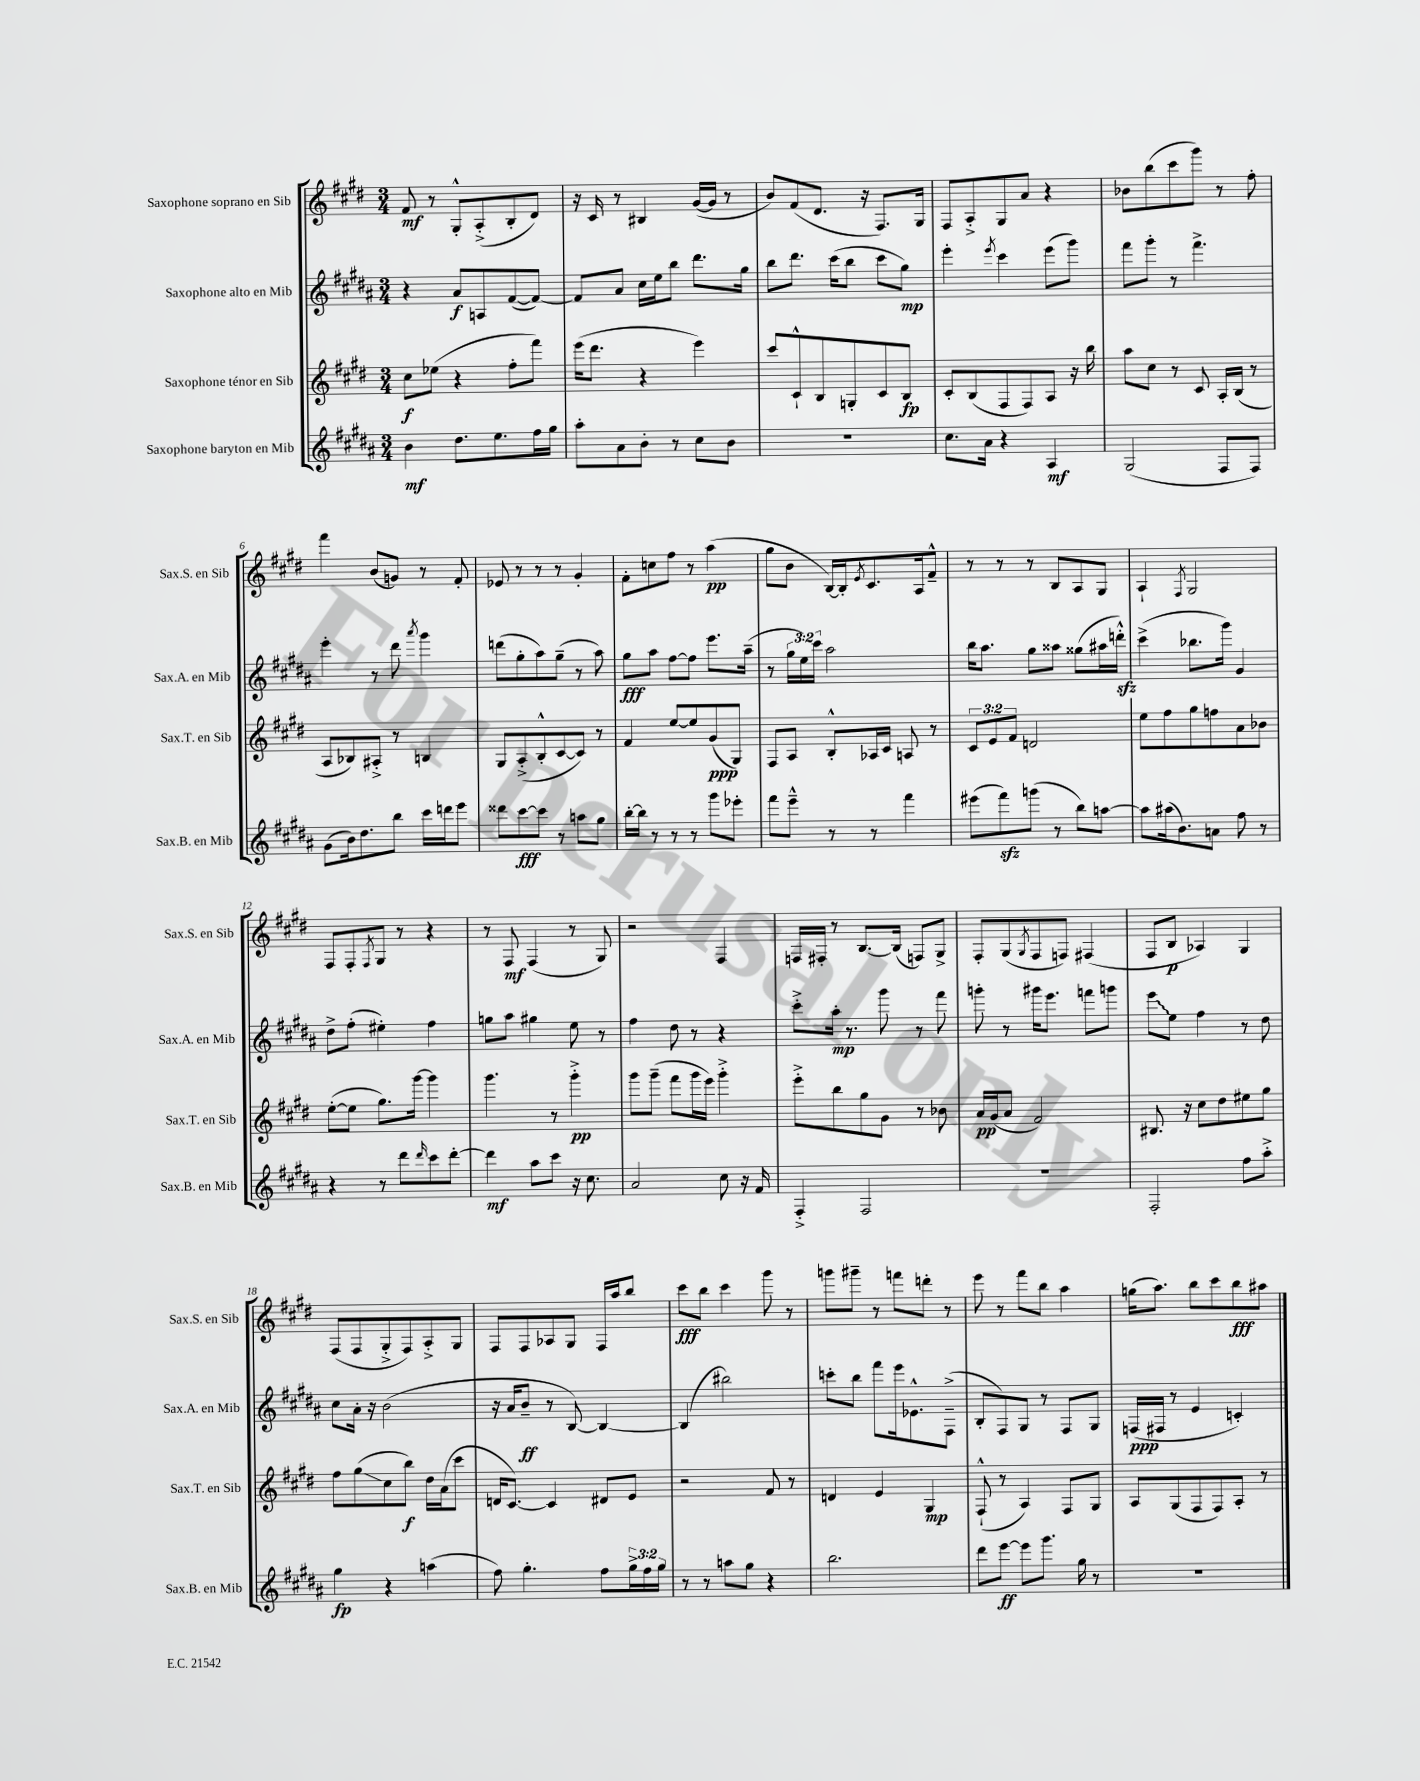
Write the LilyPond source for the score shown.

<<
\new StaffGroup <<
\new Staff = "s0" \with { instrumentName = "Saxophone soprano en Sib" shortInstrumentName = "Sax.S. en Sib" } {
    \clef treble \key e \major \numericTimeSignature \time 3/4
    fis'8\mf r8 gis8-.-^ a8-.->( b8-. dis'8) |
    r16 cis'16 r8 bis4 gis'16~( gis'16 r8 |
    b'8) fis'8( dis'8. r16 fis8.) gis16 |
    fis8 a8-.-> gis8 a'8 r4 |
    bes'8 b''8( cis'''8 gis'''8) r8 fis''8-. |
    fis'''4 b'8( g'8) r8 fis'8-. |
    ees'8 r8 r8 r8 gis'4-. |
    fis'8-. c''8 fis''8 r8 a''4\pp( |
    gis''8 b'8 b16~) b16-. \acciaccatura { e'8 } cis'8. a16 fis'8---^ |
    r8 r8 r8 b8 a8 gis8 |
    a4-! \acciaccatura { fis8 } gis2 |
    fis8 fis8-. \acciaccatura { fis8 } gis8 r8 r4 |
    r8 fis8\mf fis4( r8 gis8) |
    r2 fis4 |
    f16 fis16-. r8 b8.~ b16( f8) gis8-> |
    fis8-. gis8( \acciaccatura { gis8 } fis8 f8) fis4( |
    fis8 b8\p aes4) gis4 |
    fis8( fis8 gis8-.-> fis8) a8-.-> gis8 |
    fis8 fis8 aes8 gis8 fis16 a''16 b''8 |
    cis'''8\fff b''8 cis'''4 gis'''8 r8 |
    g'''8 gis'''8-- r8 f'''8 d'''8-. r8 |
    e'''8 r8 fis'''8 b''8 a''4 |
    g''16( a''8.) b''8 cis'''8 b''8\fff ais''8 \bar "|." |
}
\new Staff = "s1" \with { instrumentName = "Saxophone alto en Mib" shortInstrumentName = "Sax.A. en Mib" } {
    \clef treble \key b \major \numericTimeSignature \time 3/4 \override Staff.TupletNumber.text = #tuplet-number::calc-fraction-text
    r4 ais'8\f a8 fis'8~( fis'8~) |
    fis'8 ais'8 cis''16 e''16 b''8 dis'''8. gis''16 |
    b''8 dis'''8. cis'''16( b''8 cis'''8 gis''8\mp) |
    e'''4-. \acciaccatura { e'''8 } cis'''4 e'''8( gis'''8) |
    fis'''8 gis'''8-. r8 fis'''4.-> |
    e'''4-. r8 dis'''8 \acciaccatura { ais'''8 } gis'''4 |
    d'''8( gis''8-. ais''8) gis''8--( r8 ais''8) |
    gis''8\fff ais''8 fis''8~ fis''8 e'''8. ais''16--( |
    r8 \tuplet 3/2 { gis''16 e''16) cis'''16 } ais''2 |
    b''16 ais''8. gis''8 aisis''8 gisis''8( ais''16 d'''16-.-^\sfz) |
    cis'''4->( bes''8. gis'''16) gis'4 |
    dis''8-> fis''8-.( eis''4-.) fis''4 |
    g''8 ais''8 gis''4 e''8 r8 |
    fis''4 dis''8 r8 r4 |
    cis'''8-.-> ais''16-.\mp r8. gis'''8 r8 fis'''8 |
    g'''8-. r8 gis'''16 e'''8. f'''8 g'''8 |
    \once \override Glissando.style = #'zigzag e'''8\glissando e''8 fis''4 r8 dis''8 |
    cis''8 ais'16-. r16 b'2( |
    r16 ais'16 b'8--\ff r8 b8~) b4~ |
    b4( bis''2) |
    c'''8-. b''8 fis'''8 e'''16 ees'8.-^ fis8--->( |
    b8-. fis8) gis8 r8 fis8 gis8 |
    f16\ppp( fis16 r8 e'4 c'4-.) \bar "|." |
}
\new Staff = "s2" \with { instrumentName = "Saxophone ténor en Sib" shortInstrumentName = "Sax.T. en Sib" } {
    \clef treble \key e \major \numericTimeSignature \time 3/4 \override Staff.TupletNumber.text = #tuplet-number::calc-fraction-text
    cis''8\f ees''8( r4 fis''8-. fis'''8) |
    e'''16( dis'''8. r4 e'''4) |
    cis'''8 cis'8-!-^ b8 g8-. cis'8 b8\fp |
    cis'8-. b8( fis8 fis8) a8 r16 b''16 |
    a''8 cis''8 r8 cis'8 a16-. b16( r8 |
    a8 bes8) ais8-.-> r8 b4 |
    gis8 a8-.->( b8-.-^ cis'8~ cis'8) r8 |
    fis'4 e''8~ e''8 gis'8\ppp( gis8) |
    fis8 a8 b8-.-^ aes16 cis'16 a8 r8 |
    \tuplet 3/2 { cis'8 e'8 fis'8 } d'2 |
    e''8 fis''8 gis''8 f''8 a'8 bes'8 |
    e''8~-.( e''8 gis''8.) gis'''16~ gis'''4 |
    gis'''4. r8 gis'''4-.->\pp |
    gis'''8 gis'''8--( fis'''8 gis'''16 e'''16) gis'''4-.-> |
    e'''8-.-> b''8 gis''8 gis'8 r8 bes'8 |
    a'16\pp gis'16( a'8 fis'2) |
    bis8. r16 cis''8 dis''8 eis''8 gis''8 |
    fis''8 gis''8\glissando( cis''8 b''8\f) dis''16 a'16( cis'''8 |
    d'16 cis'8.~) cis'4 dis'8 e'8 |
    r2 fis'8 r8 |
    d'4 e'4 gis4\mp |
    fis8-!-^( r8 a4) fis8 gis8 |
    a8 gis8( fis8 fis8) a8-. r8 \bar "|." |
}
\new Staff = "s3" \with { instrumentName = "Saxophone baryton en Mib" shortInstrumentName = "Sax.B. en Mib" } {
    \clef treble \key b \major \numericTimeSignature \time 3/4 \override Staff.TupletNumber.text = #tuplet-number::calc-fraction-text
    b'4\mf dis''8. e''8. fis''16 gis''16 |
    ais''8-. ais'8 b'8-. r8 cis''8 b'8 |
    R2. |
    cis''8. ais'16 r4 ais4\mf |
    gis2( fis8 fis8) |
    gis'8( b'16) dis''8. b''8 cis'''16 d'''16 e'''8 |
    disis'''8 cis'''8~\fff cis'''8 r8 a''8 gis''8 |
    b''16~-. b''16 r8 r8 r8 gis'''8 ees'''8-. |
    fis'''8 e'''8---^ r8 r8 fis'''4 |
    eis'''8( fis'''8\sfz) g'''8( r8 b''8) a''8~ |
    a''8 ais''16( b'8.) a'8 fis''8 r8 |
    r4 r8 dis'''8 \grace { dis'''16 } cis'''8 dis'''8~-. |
    dis'''4\mf ais''8 cis'''8 r16 cis''8. |
    ais'2 cis''8 r16 fis'16 |
    fis4-.-> fis2 |
    R2. |
    fis2-. fis''8 ais''8-.-> |
    gis''4\fp r4 a''4( |
    fis''8) gis''4.-. fis''8 \tuplet 3/2 { gis''16-> fis''16 gis''16 } |
    r8 r8 a''8 gis''8 r4 |
    b''2. |
    dis'''8 e'''8~\ff e'''8 gis'''8. gis''16 r8 |
    R2. \bar "|." |
}
>>
>>
